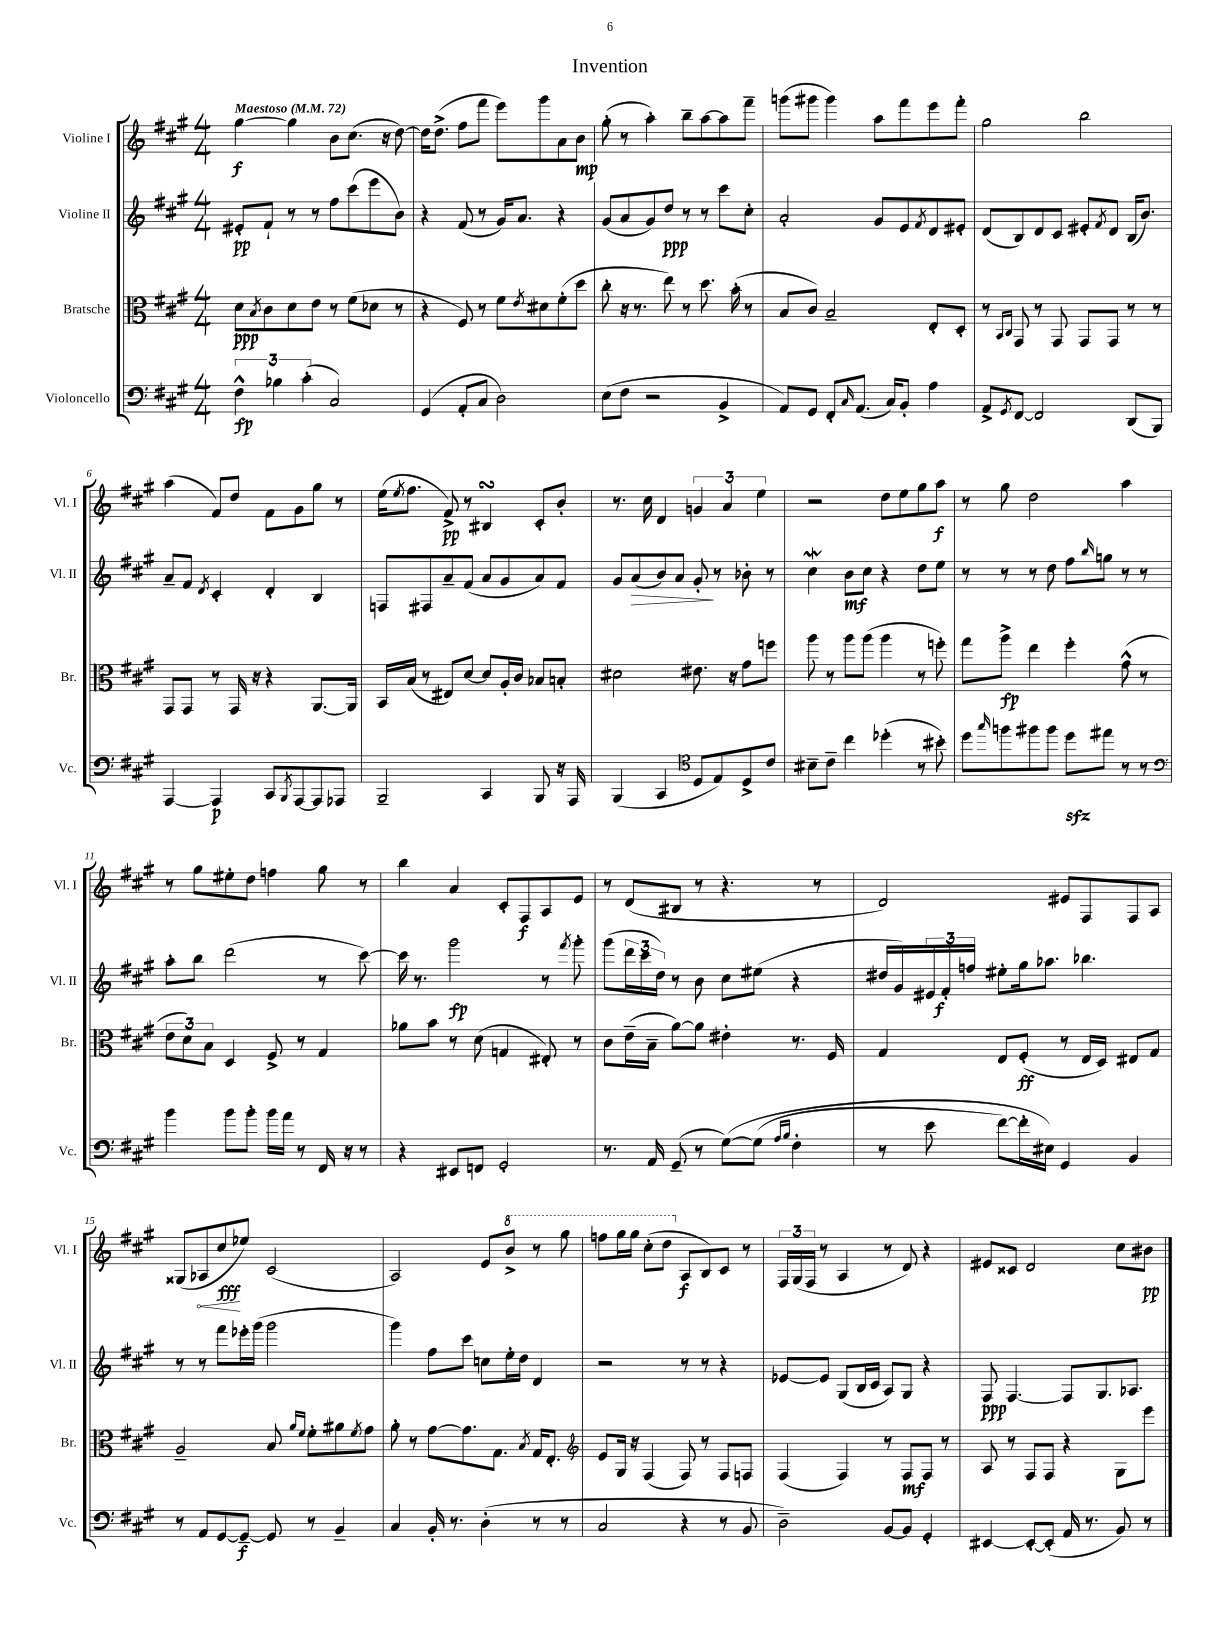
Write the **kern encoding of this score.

**kern	**kern	**kern	**kern
*staff4	*staff3	*staff2	*staff1
*clefF4	*clefC3	*clefG2	*clefG2
*k[f#c#g#]	*k[f#c#g#]	*k[f#c#g#]	*k[f#c#g#]
*M4/4	*M4/4	*M4/4	*M4/4
*MM72	*MM72	*MM72	*MM72
6F#^^\	8d\L	8e#'/L	[4gg#\
.	8qB/	.	.
.	8c#\	8f#`/J	.
6B-\	.	.	.
.	8d\	8r	4gg#\]
(6c#'\	.	.	.
.	8e\J	8r	.
2C#/)	8r	8ff#\L	8b\L
.	(8f#\L	(8ccc#\	(8.cc#\J
.	8d-\J	8eee\	.
.	.	.	16r
.	8r	8b\J)	[8dd\)
=	=	=	=
(4GG#/	4r	4r	16dd\]LK
.	.	.	(8.dd^\J
8AA'/L	8F#/)	(8f#/	8ff#\L
8C#/J	8r	8r	8fff#\J
2D\)	8f#\L	16g#/LK)	8eee\L)
.	.	8.a/J	.
.	8qe/	.	.
.	8d#\	.	8ggg#\
.	(8f#'\	4r	8a\
.	8dd\J	.	8b\J
=	=	=	=
(8E\L	8cc#'\	(8g#/L	(8gg#'\
8F#\J	16r	8a/	8r
.	8.r	.	.
2r	.	8g#/)	4aa'\)
.	8ee\)	8dd/J	.
.	8r	8r	8bb~\L
.	8.dd\	8r	[8aa\
4BB^/	.	8ccc#\L	8aa\]
.	(16b'\	.	.
.	8r	8cc#'\J	8fff#~\J
=	=	=	=
8AA/L)	8B/L	2a'/	(8ggg\L
8GG#/J	8c#/J)	.	8ggg#\J
8FF#'/L	2B~/	.	4ggg#\)
16qqC#/	.	.	.
(8.AA/J	.	.	.
.	.	8g#/L	8aa\L
16C#/LK)	.	.	.
8BB'/J	.	8e/	8fff#\
.	.	8qf#/	.
4A\	8E'/L	8d/	8eee\
.	8D'/J	8e#'/J	8fff#'\J
=	=	=	=
8AA^/L	8r	(8d/L	2gg#\
.	16qqBB/LL	.	.
8qGG#/	16qqC#/JJ	.	.
[8FF#/J	8GG#/	8B/)	.
2FF#/]	8r	8d/	.
.	8GG#/	8c#/J	.
.	8GG#/L	8e#'/L	2bb\
.	.	8qf#/	.
.	8GG#/J	8d/J	.
(8DD/L	8r	(16B/LK	.
.	.	8.b/J)	.
8BBB/J)	8r	.	.
=	=	=	=
[4AAA/	8GG#/L	8a~/L	(4aa\
.	8GG#/J	8f#/J	.
.	.	8qd/	.
4AAA/]	8r	4c#'/	8f#/L)
.	16GG#/	.	8dd/J
.	16r	.	.
8CC#/L	4r	4d'/	8f#\L
8qBBB/	.	.	.
[8AAA/	.	.	8g#\
8AAA/]	[8.AA/L	4B/	8gg#\J
8AAA-/J	.	.	8r
.	16AA/]Jk	.	.
=	=	=	=
2BBB~/	16BB/LL	8F/L	(16ee\LK
.	.	.	8qee/
.	(16B/JJ	.	8.ff#\J
.	8r	8F#/	.
.	8E#/L)	8a~/	8f#^/)
.	[8d/J	(8f#/J	8r
4CC#/	8d/]L	8a/L	4B#/
.	16A'/L	8g#/	.
.	16c#/JJ	.	.
8BBB/	8B-/L	8a/)	8c#'/L
16r	8B'/J	8f#/J	8b'/J
16AAA/	.	.	.
=	=	=	=
(4BBB/	2d#\	8g#/L	8.r
.	.	(8a/	.
.	.	.	16cc#\
4CC#/	.	8b/)	4d/
.	.	8a/J	.
*clefC4	*	*	*
8D/L	8.e#\	8g#'/	6g/
8E/)	.	8r	.
.	.	.	6a/
.	16r	.	.
8D^/	8g#\L	8b-'\	.
.	.	.	6ee\
8c#/J	8ff\J	8r	.
=	=	=	=
8B#~\L	8aa\	4cc#\	2r
8c#~\J	8r	.	.
4cc#\	8aa\L	8b\L	.
.	(8aa\J	8cc#\J	.
(4dd-'\	4aa\	4r	8dd\L
.	.	.	8ee\
8r	8r	8dd\L	8gg#\
8b#'\)	8ff'\)	8ee\J	8aa\J
=	=	=	=
8dd\L	8gg#\L	8r	8r
16qqgg#/	.	.	.
8ff\	8aa^\J	8r	8gg#\
8ff#\	4ee\	8r	2dd\
8ff#\J	.	8dd\	.
8dd\L	4ff#'\	8ff#\L	.
.	.	16qqbb/	.
8ee#\J	.	8gg\J	.
8r	(8g#^^\	8r	4aa\
8r	8r	8r	.
=	=	=	=
*clefF4	*	*	*
4b\	12e\L	8aa'\L	8r
.	12d\)	.	.
.	.	8bb\J	8gg#\L
.	12B\J	.	.
8b\L	4D/	(2ddd\	8ee#'\
8b'\J	.	.	8dd\J
16b\LL	8F#^/	.	4ff\
16a\JJ	.	.	.
8r	8r	.	.
16FF#/	4G#/	8r	8gg#\
16r	.	.	.
8r	.	[8ccc#\)	8r
=	=	=	=
4r	8a-\L	16ccc#\]	4bb\
.	.	8.r	.
.	8b\J	.	.
8EE#/L	8r	2ggg#\	4a/
8FF/J	(8d\	.	.
2GG#'/	4G/	.	8c#'/L
.	.	.	8F#/
.	8E#'/)	8r	8A/
.	.	8qfff#/	.
.	8r	8ggg#'\	8e/J
=	=	=	=
8.r	8c#\L	(8ggg#\L	8r
.	(16e~\L	24ddd\L	(8d/L
.	.	24ccc#\	.
16AA/	16B~\JJ	.	.
.	.	24dd\JJ)	.
(8GG#~/	[8a\L)	8r	8B#/J
8r	8a\]J	8b\	8r
&([8G#\L)	4e#'\	8cc#\L	4.r
(8G#\]J	.	(8ee#\J	.
16qqA/LL	.	.	.
16qqB/JJ	.	.	.
4F#'\	8.r	4r	.
.	.	.	8r
.	16F#/	.	.
=	=	=	=
8r	4G#/	16dd#/LL	2d/)
.	.	16g#/)	.
8e\	.	24e#/	.
.	.	24f#'/	.
.	.	24ff/JJ	.
[8f#\L)	8E/L	8ee#'\L	.
16f#'\]L	(8F#'/J	16gg#\k	.
16E#\JJ&)	.	8.aa-\J	.
4GG#/	8r	.	8e#/L
.	16E/LL	4.bb-\	8F#/
.	16D/JJ)	.	.
4BB/	8E#/L	.	8F#/
.	8G#/J	.	8A/J
=	=	=	=
8r	2A~/	8r	(8G##/L
8AA/L	.	8r	8A-/
[8GG#/	.	8fff#\L	8cc#/
8GG#~/_J	.	16eee-'\L	8ee-/J)
.	.	(16ggg#\JJ	.
8GG#/]	8B/	2ggg#\	(2c#/
.	16qqa/LL	.	.
.	16qqf#/JJ	.	.
8r	8f#'\L	.	.
4BB~/	8a#\	.	.
.	8qf#/	.	.
.	8g#\J	.	.
=	=	=	=
4C#/	8a'\	4ggg#\)	2A/)
.	8r	.	.
16BB'/	[8g#\L	8ff#\L	.
8.r	.	.	.
.	8.g#\]	8ccc#\J	.
(4D'\	.	8cc\L	8e/L
.	8.G#\J	.	.
.	.	16ee'\L	8bb^/J
.	.	16dd\JJ	.
.	8qB/	.	.
8r	16G#/LK	4d/	8r
.	8.E'/J	.	.
8r	.	.	8ggg#\
=	=	=	=
*	*clefG2	*	*
2C#/	8e/L	2r	8fff\L
.	16G#/Jk	.	16ggg#\L
.	16r	.	16ggg#\JJ
.	(4F#/	.	(8ccc#'\L
.	.	.	8ddd\J
4r	8F#/)	8r	8A/L
.	8r	8r	8B/)
8r	8F#/L	4r	8c#/J
8BB/	8F/J	.	8r
=	=	=	=
2D~\)	(4F#/	[8e-/L	24F#/LL
.	.	.	(24G#/
.	.	.	24F#/JJ
.	.	8e-/]J	8r
.	4F#/)	(8G#/L	4A/
.	.	16B/L	.
.	.	16c#/JJ	.
[8BB/L	8r	8A/L)	8r
8BB/]J	8F#/L	8G#/J	8d/)
4GG#'/	8F#/J	4r	4r
.	8r	.	.
=	=	=	=
[4EE#/	8A/	8F#/	8e#/L
.	8r	[4.F#/	8c##/J
8EE#'/_L	8F#/L	.	2d/
(8EE#'/]J	8F#/J	.	.
16AA/	4r	8F#/]L	.
8.r	.	.	.
.	.	8.G#/	.
8BB/)	8G#\L	.	8cc#\L
.	.	8.A-/J	.
8r	8eee\J	.	8b#\J
==	==	==	==
*-	*-	*-	*-
